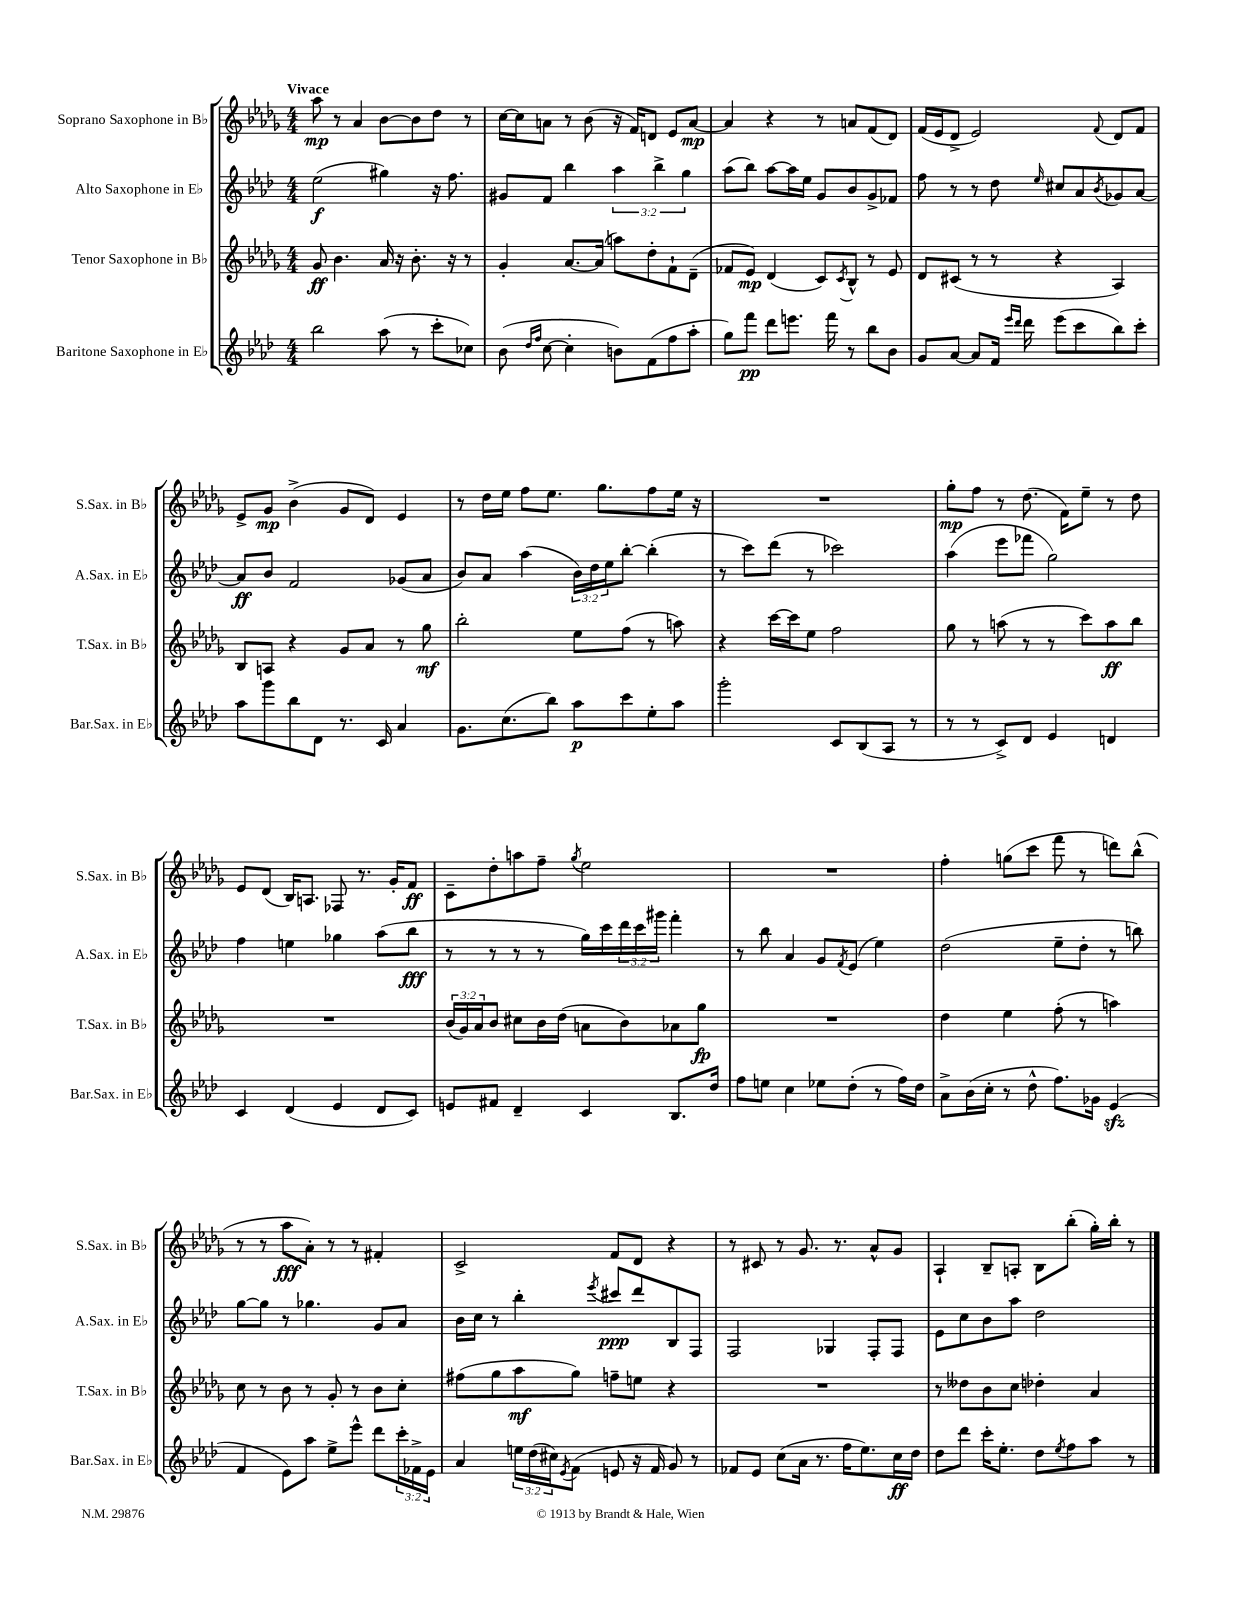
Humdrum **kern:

**kern	**kern	**kern	**kern
*staff4	*staff3	*staff2	*staff1
*clefG2	*clefG2	*clefG2	*clefG2
*k[b-e-a-d-]	*k[b-e-a-d-g-]	*k[b-e-a-d-]	*k[b-e-a-d-g-]
*M4/4	*M4/4	*M4/4	*M4/4
2bb-\	8g-/	(2ee-\	8aa-\
.	4.b-\	.	8r
.	.	.	4a-/
(8aa-\	16a-/	4gg#\)	[8b-\L
.	16r	.	.
8r	8.b-'\	.	8b-\]
8ccc'\L	.	16r	8dd-\J
.	16r	8.ff\	.
8cc-\J)	8r	.	8r
=	=	=	=
(8b-\	4g-'/	8g#/L	[16cc\LL
.	.	.	16cc\]J
16qqdd-/LL	.	.	.
16qqff/JJ	.	.	.
[8cc\	.	8f/J	8a\J
4cc'\]	[8.a-/L	4bb-\	8r
.	.	.	(8b-\
.	(16a-/]Jk	.	.
8b\L)	8aa\L)	6aa-\	16r
.	.	.	16f/LK)
(8f\	8dd-'\	.	8d/J
.	.	6bb-^\	.
8ff\	8f`\	.	8e-/L
.	.	6gg\	.
8aa-'\J	(8d-~\J	.	[8a/J
=	=	=	=
8gg\L)	8f-/L	(8aa-\L	4a/]
8fff\J	8e-/J)	8bb-\J)	.
8ddd-\L	(4d-/	[8aa-\L	4r
8.eee\J	.	16aa-\]L	.
.	.	16ee-\JJ	.
.	8c/L)	8g/L	8r
16fff\	.	.	.
.	8qc/	.	.
8r	8B-^^/J	8b-/	8a/L
8bb-\L	8r	8g^/	(8f/
8b-\J	8e-/	8f-/J	8d-/J)
=	=	=	=
8g/L	8d-/L	8ff\	(16f/LL
.	.	.	16e-/J
[8a-/J	(8c#/J	8r	8d-^/J
8a-/]L	8r	8r	2e-/)
16f/Jk	8r	8dd-\	.
16qqeee-/LL	.	.	.
16qqddd-/JJ	.	.	.
16ddd-\	.	.	.
.	.	16qqee-/	.
(8eee-\L	4r	8cc#/L	.
8ccc\	.	8a-/	.
.	.	8qb-/	8qqf/
8bb-\)	4A-/)	8g-/	8d-/L
8ccc'\J	.	[8a-/J	8f/J
=	=	=	=
8aa-\L	8B-/L	8a-/]L	8e-^/L
8ggg\	8A/J	8b-/J	8g-/J
8bb-\	4r	2f/	(4b-^\
8d-\J	.	.	.
8.r	8g-/L	.	8g-/L
.	8a-/J	.	8d-/J)
16c/	.	.	.
4a-/	8r	(8g-/L	4e-/
.	8gg-\	8a-/J	.
=	=	=	=
8.g\L	2bb-'\	8b-/L)	8r
.	.	8a-/J	16dd-\LL
(8.cc\	.	.	16ee-\JJ
.	.	(4aa-\	8ff\L
8bb-\J)	.	.	8.ee-\J
8aa-\L	8ee-\L	24b-\LL)	.
.	.	24dd-\	.
.	.	.	8.gg-\L
.	.	24ee-\J	.
8ccc\	(8ff\J	[8bb-'\J	.
8ee-'\	8r	(4bb-'\]	8ff\
8aa-\J	8aa\)	.	16ee-\Jk
.	.	.	16r
=	=	=	=
2ggg'\	4r	8r	1r
.	.	8ccc\L)	.
.	[16ccc\LL	(8ddd-\J	.
.	16ccc\]J	.	.
.	8ee-\J	8r	.
8c/L	2ff\	2ccc-\)	.
(8B-/	.	.	.
8A-/J	.	.	.
8r	.	.	.
=	=	=	=
8r	8gg-\	(4aa-\	8gg-'\L
8r	8r	.	8ff\J
8c^/L)	(8aa\	8eee-\L	8r
8d-/J	8r	8fff-\J	(8.dd-\
4e-/	8r	2gg\)	.
.	.	.	16f\LK)
.	8ccc\L)	.	8ee-~\J
4d/	8aa\	.	8r
.	8bb-\J	.	8dd-\
=	=	=	=
4c/	1r	4ff\	8e-/L
.	.	.	(8d-/J
(4d-/	.	4ee\	16B-/LK)
.	.	.	8.A/J
4e-/	.	4gg-\	8F-/
.	.	.	8.r
8d-/L	.	(8aa-\L	.
.	.	.	16g-'/LK
8c/J)	.	8bb-\J	8f/J
=	=	=	=
8e/L	(24b-/LL	8r	8c~\L
.	24g-/)	.	.
.	24a-/J	.	.
8f#/J	8b-/J	8r	8dd-'\
4d-~/	8cc#\L	8r	8aa\
.	16b-\L	8r	8ff~\J
.	(16dd-\JJ	.	.
.	.	.	8qgg-/
4c/	8a\L	16gg\LL)	2ee-\
.	.	16ccc\	.
.	8b-\)	24ddd-\	.
.	.	24ccc\	.
.	.	24ggg#\JJ	.
8.B-/L	8a-\	4fff'\	.
.	8gg-\J	.	.
16dd-/Jk	.	.	.
=	=	=	=
8ff\L	1r	8r	1r
8ee\J	.	8bb-\	.
4cc\	.	4a-/	.
8ee-\L	.	8g/L	.
.	.	8qf/	.
(8dd-'\J	.	(8e-/J	.
8r	.	4ee-\)	.
16ff\LL)	.	.	.
16dd-\JJ	.	.	.
=	=	=	=
8a-^\L	4dd-\	(2dd-\	4ff'\
(16b-\L	.	.	.
16cc'\JJ	.	.	.
8r	4ee-\	.	(8gg\L
8dd-^^\	.	.	8ccc\J
8.ff\L)	(8ff'\	8ee-~\L	8fff\
.	8r	8dd-'\J	8r
16g-\Jk	.	.	.
(4e-/	4aa\)	8r	8ddd\L)
.	.	8bb\)	(8bb-^^\J
=	=	=	=
4f/	8cc\	[8gg\L	8r
.	8r	8gg\]J	8r
8e-\L)	8b-\	8r	8aa-\L
8aa-\J	8r	4.gg-\	8a-'\J)
8ee-^\L	8g-'/	.	8r
8eee-^^\J	8r	.	8r
8ddd-\L	8b-\L	8g/L	4f#'/
24ccc'\L	8cc'\J	8a-/J	.
24f-^\	.	.	.
24e-\JJ	.	.	.
=	=	=	=
4a-/	(8ff#\L	16b-\LL	2c^/
.	.	16cc\JJ	.
.	8gg-\	8r	.
24ee\LL	8aa-\	4bb-'\	.
(24dd-\	.	.	.
24cc#\J)	.	.	.
8qe-/	.	.	.
(8f\J	8gg-\J)	.	.
.	.	8qeee-/	.
8e/	8ff~\L	8ccc#/L	8f/L
16r	8ee\J	8ddd-/	8d-/J
16f/	.	.	.
8g/)	4r	8B-/	4r
8r	.	8F/J	.
=	=	=	=
8f-/L	1r	2F/	8r
8e-/J	.	.	8c#/
(8cc\L	.	.	8r
16a-\Jk	.	.	8.g-/
8.r	.	.	.
.	.	4G-/	.
.	.	.	8.r
16ff\LK	.	.	.
8.ee-\)	.	.	.
.	.	8F'/L	8a-^^/L
16cc\L	.	8F/J	8g-/J
16dd-\JJ	.	.	.
=	=	=	=
8dd-\L	8r	8e-\L	4A-`/
8ddd-\J	8dd--\L	8cc\	.
16ccc'\LK	8b-\	8b-\	8B-~/L
8.ee-'\J	.	.	.
.	8cc\J	8aa-\J	8A'/J
8dd-\L	4dd-'\	2dd-\	8B-\L
8qee-/	.	.	.
8ff\	.	.	(8bb-'\J
8aa-\J	4a-/	.	16gg-'\LL)
.	.	.	16bb-'\JJ
8r	.	.	8r
==	==	==	==
*-	*-	*-	*-
